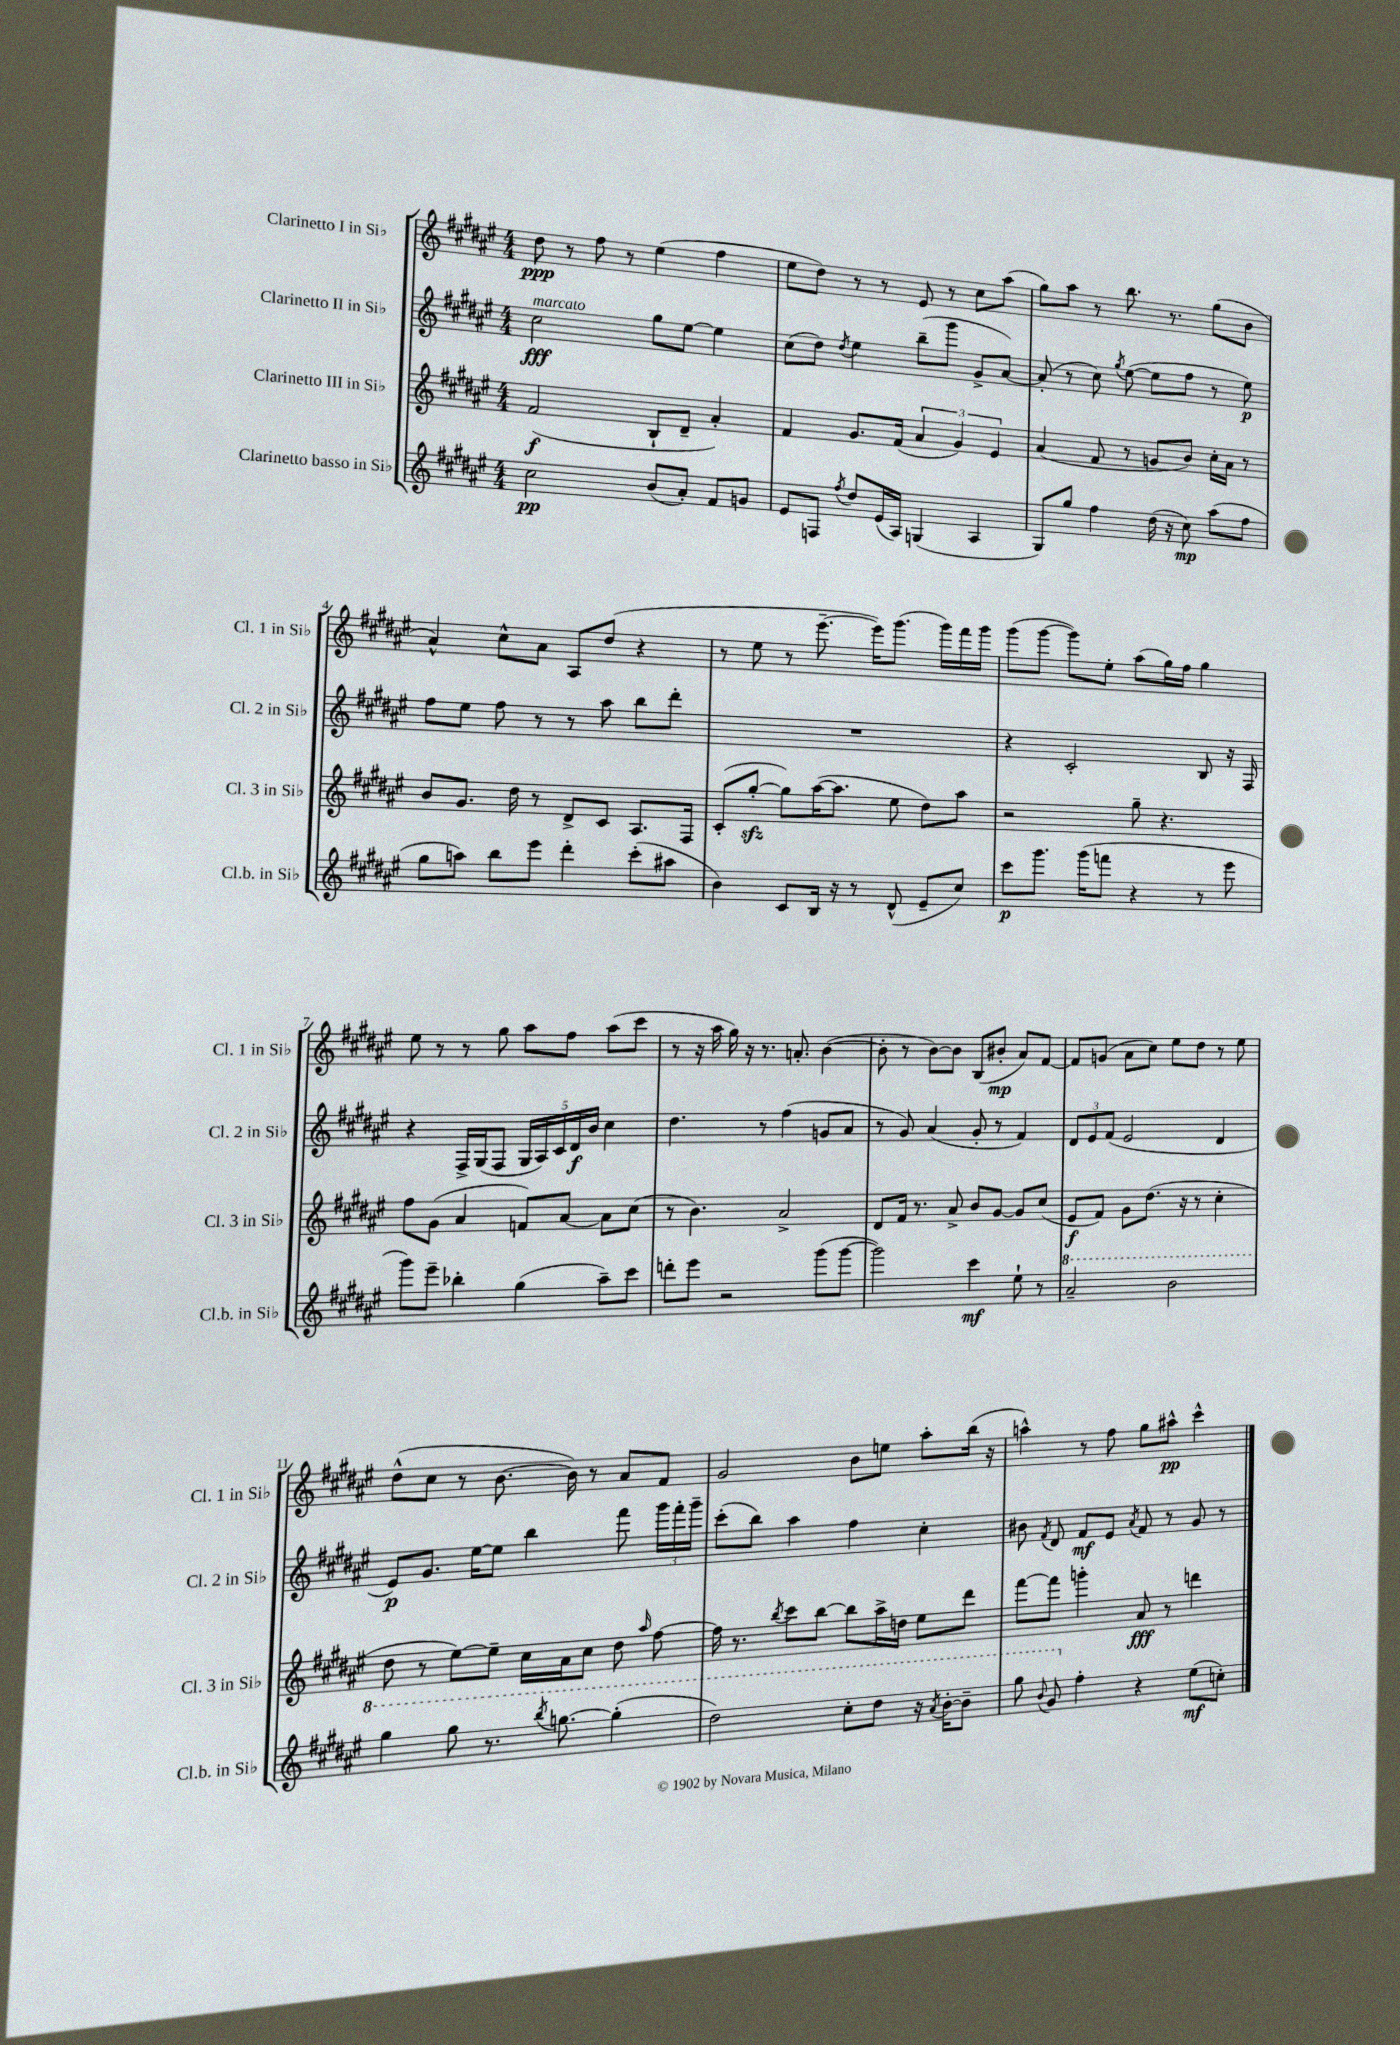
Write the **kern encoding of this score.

**kern	**dynam	**kern	**dynam	**kern	**dynam	**kern	**dynam
*part4	*part4	*part3	*part3	*part2	*part2	*part1	*part1
*staff4	*staff4	*staff3	*staff3	*staff2	*staff2	*staff1	*staff1
*I"Clarinetto basso in Si♭	*	*I"Clarinetto III in Si♭	*	*I"Clarinetto II in Si♭	*	*I"Clarinetto I in Si♭	*
*I'Cl.b. in Si♭	*	*I'Cl. 3 in Si♭	*	*I'Cl. 2 in Si♭	*	*I'Cl. 1 in Si♭	*
*clefG2	*	*clefG2	*	*clefG2	*	*clefG2	*
*k[f#c#g#d#a#e#]	*	*k[f#c#g#d#a#e#]	*	*k[f#c#g#d#a#e#]	*	*k[f#c#g#d#a#e#]	*
*M4/4	*	*M4/4	*	*M4/4	*	*M4/4	*
=1	=1	=1	=1	=1	=1	=1	=1
!	!	!	!	!LO:TX:a:i:t=marcato	!	!	!
2cc#\	pp	(2f#/	f	2cc#\	fff	8dd#\	ppp
.	.	.	.	.	.	8r	.
.	.	.	.	.	.	8ff#\	.
.	.	.	.	.	.	8r	.
(8b/L	.	8B`/L	.	8gg#\L	.	(4ee#\	.
8a#'/J)	.	8d#~/J	.	[8ee#\J	.	.	.
8f#/L	.	4a#'/)	.	4ee#\]	.	4ff#\	.
8gn/J	.	.	.	.	.	.	.
=2	=2	=2	=2	=2	=2	=2	=2
8e#/L	.	4f#/	.	(8cc#\L	.	8ee#\L	.
8Fn/J	.	.	.	8dd#\J)	.	8dd#\J)	.
8qff#/	.	.	.	8qdd#/	.	.	.
8dd#/L	.	8.g#/L	.	4ee#\	.	8r	.
(16e#/L	.	.	.	.	.	8r	.
16A#/JJ)	.	(16f#/Jk	.	.	.	.	.
(4Gn/	.	6a#/	.	(8bb~\L	.	8e#/	.
.	.	.	.	8ggg#\J	.	8r	.
.	.	6g#/)	.	.	.	.	.
4A#/	.	.	.	8g#^/L	.	8cc#\L	.
.	.	6e#/	.	.	.	.	.
.	.	.	.	[8a#/J)	.	(8aa#\J	.
=3	=3	=3	=3	=3	=3	=3	=3
8G#/L)	.	(4a#/	.	(8a#'/]	.	8gg#\L)	.
8gg#/J	.	.	.	8r	.	8aa#\J	.
4ff#\	.	8f#/	.	8cc#\)	.	8r	.
.	.	.	.	8qgg#/	.	.	.
.	.	8r	.	([8ee#\	.	8.bb\	.
(16dd#\	.	8gn/L	.	8ee#\L]	.	.	.
16r	.	.	.	.	.	8.r	.
8cc#\)	mp	8b/J)	.	8ff#\J	.	.	.
(8aa#\L	.	16cc#'\LL	.	8r	.	(8gg#\L	.
.	.	16a#\JJ	.	.	.	.	.
8ff#\J	.	8r	.	8ee#\)	p	8b\J	.
!!LO:LB:g=z
=4	=4	=4	=4	=4	=4	=4	=4
8gg#\L	.	8b/L	.	8ff#\L	.	4a#^^/)	.
8aan\J)	.	8.g#/J	.	8ee#\J	.	.	.
8bb\L	.	.	.	8ff#\	.	8cc#^^\L	.
.	.	16dd#\	.	.	.	.	.
8eee#\J	.	8r	.	8r	.	8a#\J	.
4ddd#'\	.	8d#^/L	.	8r	.	8A#/L	.
.	.	8c#/J	.	8aa#\	.	(8dd#/J	.
(8ccc#'\L	.	8.A#/L	.	8bb\L	.	4r	.
8aa#X\J	.	.	.	8ddd#'\J	.	.	.
.	.	16F#/Jk	.	.	.	.	.
=5	=5	=5	=5	=5	=5	=5	=5
4b\)	.	(8c#'/L	.	1r	.	8r	.
.	.	[8gg#zz'/J	.	.	.	8ee#\	.
8c#/L	.	8gg#\L])	.	.	.	8r	.
16B/Jk	.	([16aa#\K	.	.	.	[8.eee#~\	.
16r	.	8.aa#\J]	.	.	.	.	.
8r	.	.	.	.	.	.	.
.	.	.	.	.	.	16eee#\KL])	.
(8d#^^/	.	8ee#\	.	.	.	(8.ggg#\J	.
8e#~/L	.	8dd#\L)	.	.	.	.	.
.	.	.	.	.	.	16ggg#\LL)	.
8cc#/J)	.	8aa#\J	.	.	.	16fff#\	.
.	.	.	.	.	.	16ggg#\JJ	.
=6	=6	=6	=6	=6	=6	=6	=6
8ccc#\L	p	2r	.	4r	.	(8ggg#\L	.
8.ggg#\J	.	.	.	.	.	[8ggg#\J	.
.	.	.	.	2c#'/	.	8ggg#\L])	.
(16ggg#\KL	.	.	.	.	.	.	.
8fffn\J	.	.	.	.	.	8ee#'\J	.
4r	.	8gg#~\	.	.	.	(8aa#\L	.
.	.	4.r	.	.	.	16gg#\L)	.
.	.	.	.	.	.	16ff#\JJ	.
8r	.	.	.	8B/	.	4gg#\	.
8eee#\	.	.	.	16r	.	.	.
.	.	.	.	16F#/	.	.	.
!!LO:LB:g=z
=7	=7	=7	=7	=7	=7	=7	=7
8ggg#\L)	.	8ff#\L	.	4r	.	8ee#\	.
8eee#~\J	.	(8g#\J	.	.	.	8r	.
4bb-X'\	.	4a#/	.	16F#^/LL	.	8r	.
.	.	.	.	(16G#/J	.	.	.
.	.	.	.	8F#/J	.	8gg#\	.
(4gg#\	.	8fn/L)	.	20G#/LL	.	8aa#\L	.
.	.	.	.	20A#/)	.	.	.
.	.	.	.	20c#/	.	.	.
.	.	[8a#/J	.	.	.	8ff#\J	.
.	.	.	.	20d#/	f	.	.
.	.	.	.	20b/JJ	.	.	.
8aa#~\L)	.	8a#\L]	.	4cc#\	.	(8aa#\L	.
8ccc#\J	.	(8cc#\J	.	.	.	8ccc#\J	.
=8	=8	=8	=8	=8	=8	=8	=8
8dddn'\L	.	8r	.	4.dd#\	.	8r	.
8eee#\J	.	4.b\)	.	.	.	16r	.
.	.	.	.	.	.	16aa#\	.
2r	.	.	.	.	.	16gg#\)	.
.	.	.	.	.	.	16r	.
.	.	.	.	8r	.	8.r	.
.	.	2a#^/	.	(4ff#\	.	.	.
.	.	.	.	.	.	8.an'/	.
(8ggg#\L	.	.	.	8gn/L	.	([4b\	.
[8ggg#\J	.	.	.	8a#/J	.	.	.
=9	=9	=9	=9	=9	=9	=9	=9
2ggg#\])	.	8d#/L	.	8r	.	8b'\]	.
.	.	16f#/Jk	.	8g#/)	.	8r	.
.	.	8.r	.	.	.	.	.
.	.	.	.	(4a#/	.	[8b\L)	.
.	.	8a#^/	.	.	.	8b\J]	.
4ccc#\	mf	8b/L	.	8g#'/	.	(8B/L	.
.	.	[8g#/J	.	8r	.	8b#X'/J	mp
8ee#`\	.	8g#/L]	.	4f#/)	.	8a#/L)	.
8r	.	(8cc#/J	.	.	.	[8f#/J	.
=10	=10	=10	=10	=10	=10	=10	=10
*8va	*	*	*	*	*	*	*
2aa#~/	.	8e#/L	f	12d#/L	.	8f#/L]	.
.	.	.	.	12e#/	.	.	.
.	.	8f#/J)	.	.	.	(8gn/J	.
.	.	.	.	(12f#/J	.	.	.
.	.	8g#\L	.	2e#/	.	8a#\L	.
.	.	(8.dd#\J	.	.	.	8cc#\J)	.
2bb\	.	.	.	.	.	8ee#\L	.
.	.	16r	.	.	.	.	.
.	.	8r	.	.	.	8dd#\J	.
.	.	4cc#'\	.	4d#/	.	8r	.
.	.	.	.	.	.	8ee#\	.
!!LO:LB:g=z
=11	=11	=11	=11	=11	=11	=11	=11
4ggg#\	.	8dd#\	.	8e#/L)	p	(8dd#^^\L	.
.	.	8r	.	8.g#/J	.	8cc#\J	.
8ggg#\	.	[8ee#\L)	.	.	.	8r	.
.	.	.	.	[16ee#\KL	.	.	.
8.r	.	8ee#~\J]	.	8ee#\J]	.	[8.b\	.
.	.	16cc#\LL	.	4bb\	.	.	.
8qbbb/	.	.	.	.	.	.	.
[8.gggn\	.	16a#\J	.	.	.	16b\])	.
.	.	8cc#\J	.	.	.	8r	.
(4ggg'\]	.	8dd#\	.	8fff#\	.	8a#/L	.
.	.	16qqaa#/	.	.	.	.	.
.	.	[8ff#\	.	24ggg#\LL	.	8f#/J	.
.	.	.	.	24fff#'\	.	.	.
.	.	.	.	24ggg#~\JJ	.	.	.
=12	=12	=12	=12	=12	=12	=12	=12
2ddd#\)	.	16ff#\]	.	(8ccc#'\L	.	2g#/	.
.	.	8.r	.	.	.	.	.
.	.	.	.	8bb\J)	.	.	.
.	.	8qbb/	.	.	.	.	.
.	.	8ccc#\L	.	4aa#\	.	.	.
.	.	[8bb\J	.	.	.	.	.
8ccc#'\L	.	8bb\L]	.	4ff#\	.	8b\L	.
8ddd#\J	.	16aa#^\L	.	.	.	8een\J	.
.	.	16ddn\JJ	.	.	.	.	.
16r	.	8ee#\L	.	4cc#'\	.	8aa#'\L	.
8qaa#/	.	.	.	.	.	.	.
[16bb'\KL	.	.	.	.	.	.	.
8bb~\J]	.	8ddd#\J	.	.	.	(16bb\Jk	.
.	.	.	.	.	.	16r	.
=13	=13	=13	=13	=13	=13	=13	=13
8ggg#\	.	[8fff#\L	.	8b#X\	.	4aan^^\)	.
8qqbb/	.	.	.	8qf#/	.	.	.
8gg#/	.	8fff#\J]	.	8d#/	.	.	.
*X8va	*	*	*	*	*	*	*
4ff#'\	.	4gggn'\	.	8f#/L	mf	8r	.
.	.	.	.	8e#/J	.	8ff#\	.
.	.	.	.	8qa#/	.	.	.
4r	.	8a#/	fff	8f#/	.	8gg#\L	.
.	.	8r	.	8r	.	8aa#X^^\J	pp
(8ee#\L	mf	4dddn\	.	8g#/	.	4ccc#^^\	.
8ccn'\J)	.	.	.	8r	.	.	.
==	==	==	==	==	==	==	==
*-	*-	*-	*-	*-	*-	*-	*-
